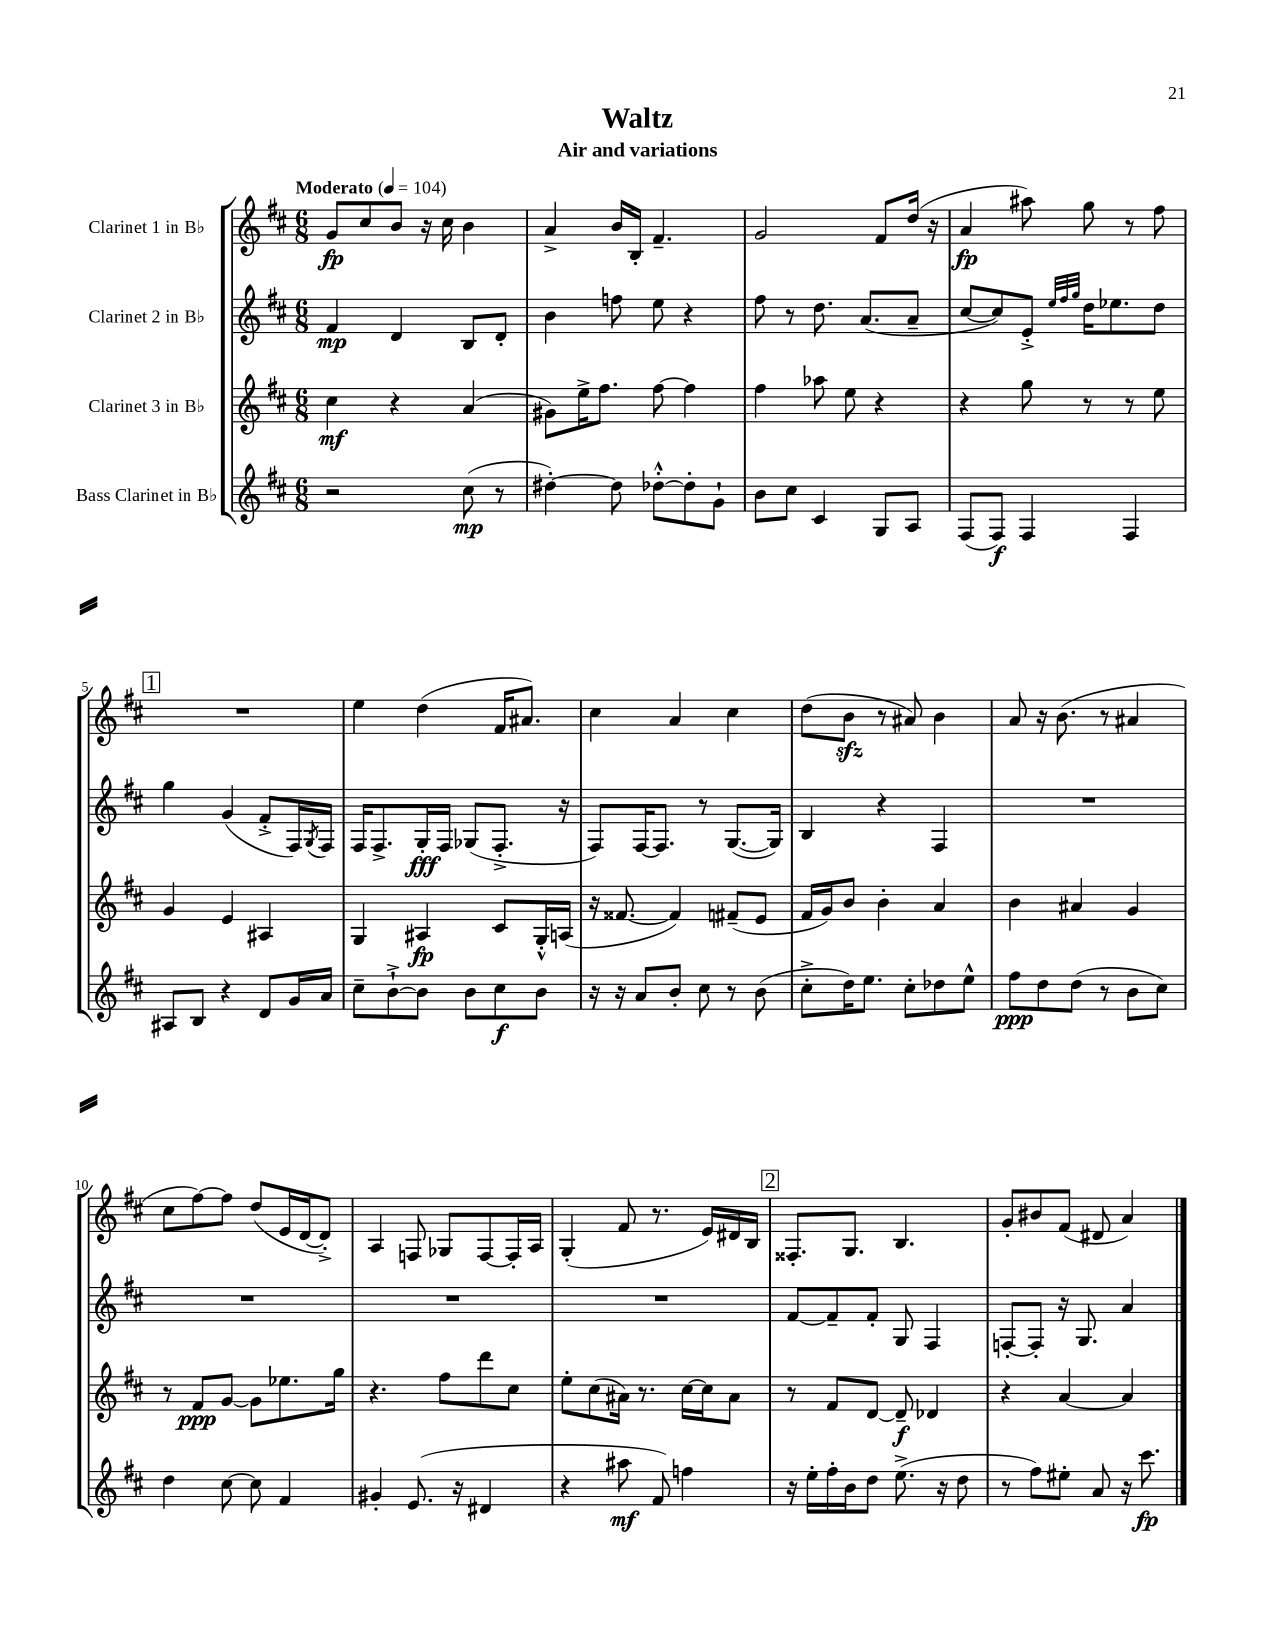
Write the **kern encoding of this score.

**kern	**kern	**kern	**kern
*staff4	*staff3	*staff2	*staff1
*clefG2	*clefG2	*clefG2	*clefG2
*k[f#c#]	*k[f#c#]	*k[f#c#]	*k[f#c#]
*M6/8	*M6/8	*M6/8	*M6/8
*MM104	*MM104	*MM104	*MM104
2r	4cc#	4f#	8g
.	.	.	8cc#
.	4r	4d	8b
.	.	.	16r
.	.	.	16cc#
(8cc#	(4a	8B	4b
8r	.	8d'	.
=	=	=	=
[4dd#')	8g#)	4b	4a^
.	16ee^	.	.
.	8.ff#	.	.
8dd#]	.	8ff	16b
.	.	.	16B'
[8dd-'^^	[8ff#	8ee	4.f#~
8dd-']	4ff#]	4r	.
8g`	.	.	.
=	=	=	=
8b	4ff#	8ff#	2g
8cc#	.	8r	.
4c#	8aa-	8.dd	.
.	8ee	.	.
.	.	(8.a	.
8G	4r	.	8f#
8A	.	8a~	(16dd
.	.	.	16r
=	=	=	=
(8F#	4r	[8cc#	4a
8F#)	.	8cc#])	.
4F#	8gg	8e'^	8aa#)
.	.	32qqee	.
.	.	32qqff#	.
.	.	32qqgg	.
.	8r	16dd	8gg
.	.	8.ee-	.
4F#	8r	.	8r
.	8ee	8dd	8ff#
=	=	=	=
8A#	4g	4gg	2.r
8B	.	.	.
4r	4e	(4g	.
8d	4A#	8f#'^	.
16g	.	16F#)	.
.	.	8qG	.
16a	.	16F#	.
=	=	=	=
8cc#~	4G	16F#	4ee
.	.	8.F#^	.
[8b`^	.	.	.
8b]	4A#	16G'	(4dd
.	.	16F#	.
8b	.	(8G-	.
8cc#	8c#	8.F#'^	16f#
.	.	.	8.a#)
8b	16G'^^	.	.
.	(16A	16r	.
=	=	=	=
16r	16r	8F#)	4cc#
16r	[8.f##	.	.
8a	.	[16F#	.
.	.	8.F#]	.
8b'	4f##])	.	4a
8cc#	.	8r	.
8r	(8f#~	([8.G	4cc#
(8b	8e	.	.
.	.	16G])	.
=	=	=	=
8cc#'^	16f#	4B	(8dd
.	16g)	.	.
16dd)	8b	.	8b
8.ee	.	.	.
.	4b'	4r	8r
8cc#'	.	.	8a#)
8dd-	4a	4F#	4b
8ee^^	.	.	.
=	=	=	=
8ff#	4b	2.r	8a
8dd	.	.	16r
.	.	.	(8.b
(8dd	4a#	.	.
8r	.	.	8r
8b	4g	.	4a#
8cc#)	.	.	.
=	=	=	=
4dd	8r	2.r	8cc#
.	8f#	.	[8ff#)
[8cc#	[8g	.	8ff#]
8cc#]	8g]	.	(8dd
4f#	8.ee-	.	16e
.	.	.	[16d
.	.	.	8d'^])
.	16gg	.	.
=	=	=	=
4g#'	4.r	2.r	4A
(8.e	.	.	8F
.	8ff#	.	8G-
16r	.	.	.
4d#	8ddd	.	[8F
.	8cc#	.	16F']
.	.	.	16A
=	=	=	=
4r	8ee'	2.r	(4G'
.	(8cc#	.	.
8aa#	16a#)	.	8f#
.	8.r	.	.
8f#)	.	.	8.r
4ff	[16cc#	.	.
.	16cc#]	.	16e)
.	8a#	.	16d#
.	.	.	16B
=	=	=	=
16r	8r	[8f#	8.F##'
16ee'	.	.	.
16ff#'	8f#	8f#~]	.
16b	.	.	8.G
8dd	[8d	8f#'	.
(8.ee^	8d~]	8G	4.B
.	4d-	4F#	.
16r	.	.	.
8dd	.	.	.
=	=	=	=
8r	4r	[8F'	8g'
8ff#)	.	8F']	8b#
8ee#'	[4a	16r	(8f#
.	.	8.G	.
8a	.	.	8d#
16r	4a]	4a	4a)
8.ccc#	.	.	.
==	==	==	==
*-	*-	*-	*-
